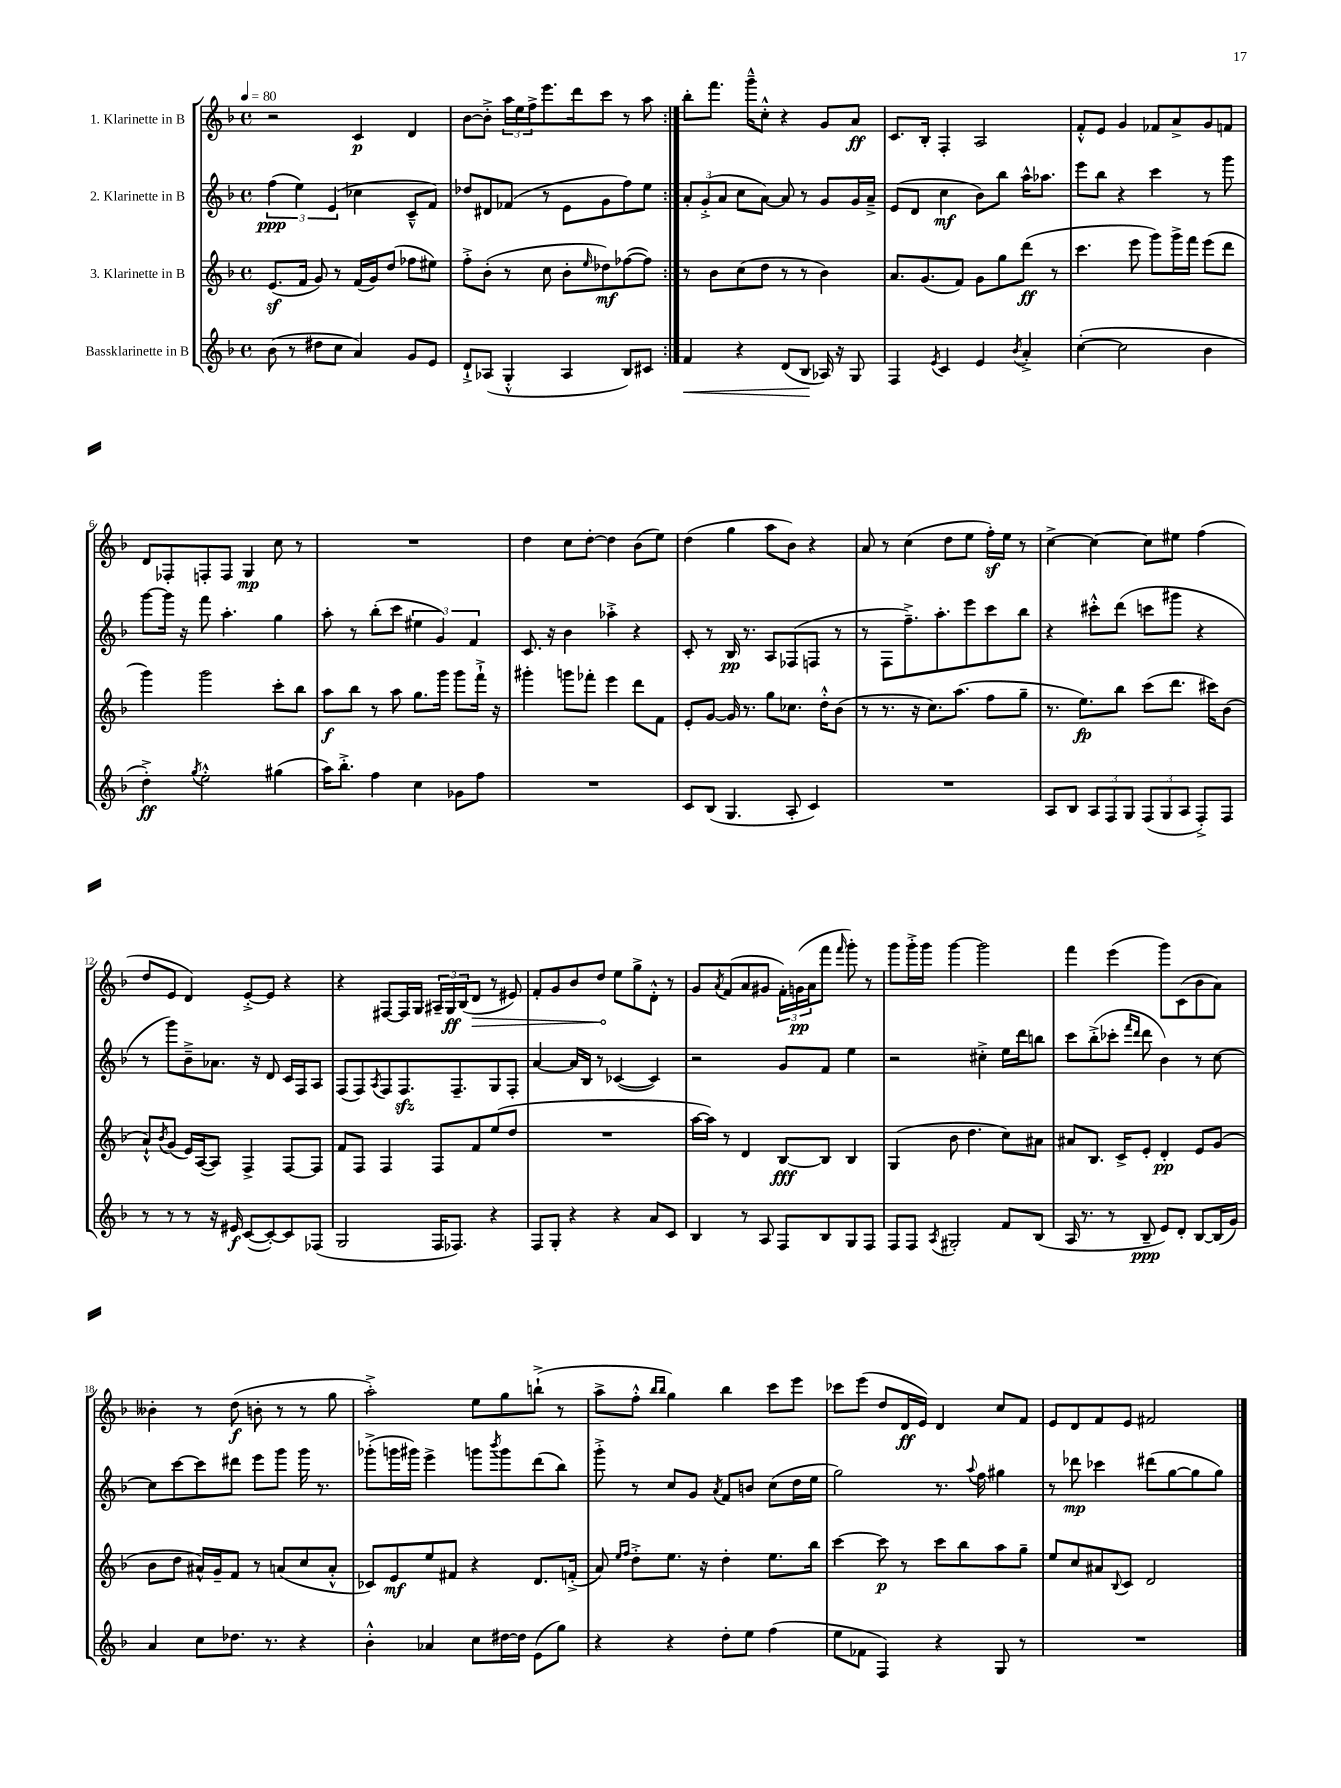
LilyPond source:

<<
\new StaffGroup <<
\new Staff = "s0" \with { instrumentName = "1. Klarinette in B" } {
    \clef treble \key f \major \defaultTimeSignature \time 4/4 \tempo 4 = 80
    \repeat volta 2 { r2 c'4\p d'4 |
    bes'8~ bes'8-.-> \tuplet 3/2 { a''16 e''16 f''16-> } e'''8. d'''16 c'''8 r8 a''8 | }
    bes''8-. f'''8. g'''16---^ c''8-.-^ r4 g'8 a'8\ff |
    c'8. bes16-. f4-. a2 |
    f'8-.-^ e'8 g'4 fes'8 a'8-> g'8 f'8 |
    d'8 fes8-. f8-. f8 g4\mp c''8 r8 |
    R1 |
    d''4 c''8 d''8~-. d''4 bes'8( e''8) |
    d''4( g''4 a''8 bes'8) r4 |
    a'8 r8 c''4( d''8 e''8 f''16-.\sf) e''16 r8 |
    c''4~-> c''4~ c''8 eis''8 f''4( |
    d''8 e'8 d'4) e'8~-.-> e'8 r4 |
    r4 fis8~ fis16 g16 \tuplet 3/2 { ais16-- g16\ff bes16( } \once \override Hairpin.circled-tip = ##t d'8\> r8 eis'8) |
    f'8-. g'8 bes'8 d''8\! e''8 g''8-> d'8-.-^ r8 |
    g'8 \acciaccatura { a'8 } f'8( a'8 gis'8 \tuplet 3/2 { f'16-.) g'16\pp( a'16 } f'''8 \grace { f'''16 } g'''8-.) r8 |
    g'''8 g'''16-.-> g'''16 g'''4~ g'''2 |
    f'''4 e'''4( g'''8) c'8( bes'8 a'8) |
    beses'4-. r8 d''8\f( b'8-. r8 r8 g''8 |
    a''2-.->) e''8 g''8 b''8-!->( r8 |
    a''8-> f''8-.-^ \grace { bes''16 bes''16 } g''4) bes''4 c'''8 e'''8 |
    ces'''8 e'''8( d''8 d'16\ff e'16) d'4 c''8 f'8 |
    e'8 d'8 f'8 e'8 fis'2 \bar "|." |
}
\new Staff = "s1" \with { instrumentName = "2. Klarinette in B" } {
    \clef treble \key f \major \defaultTimeSignature \time 4/4
    \repeat volta 2 { \tuplet 3/2 { f''4\ppp( e''4) e'4( } ces''4 c'8---^ f'8) |
    des''8 dis'8 fes'8( r8 e'8 g'8 f''8) e''8 | }
    \tuplet 3/2 { a'8-. g'8-.->( a'8 } c''8 a'8~) a'8 r8 g'8 g'16 a'16---> |
    e'8( d'8 c''4\mf bes'8) bes''8 a''16-^ aes''8. |
    e'''8 bes''8 r4 c'''4 r8 g'''8 |
    g'''8~ g'''16 r16 f'''8 a''4.-. g''4 |
    a''8-. r8 bes''8-.( c'''8 \tuplet 3/2 { eis''4 g'4) f'4 } |
    c'8. r16 bes'4 aes''4-.-> r4 |
    c'8-. r8 bes16\pp r8. a8 fes8( f8 r8 |
    r8 f8 f''8.--->) a''8.-. e'''8 c'''8 bes''8 |
    r4 cis'''8-.-^ d'''8( c'''8 gis'''8 r4 |
    r8 g'''8) bes'8---> aes'8. r16 d'8 c'16 f16 a8 |
    f8( f8) \acciaccatura { a8 } f8 f8.\sfz f8.-- g8 f8-. |
    a'4~ a'16 bes16 r8 ces'4~( ces'4) |
    r2 g'8 f'8 e''4 |
    r2 cis''4-.-> e''16 d'''16 b''8 |
    c'''8 bes''8-.->( ces'''8-. \grace { f'''16 d'''16 } d'''8 bes'4) r8 c''8~ |
    c''8 c'''8~ c'''8 dis'''8 e'''8 g'''8 g'''16 r8. |
    ges'''8-.->( g'''16 gis'''16) e'''4-> g'''8 \acciaccatura { bes'''8 } g'''8 d'''8( bes''8) |
    g'''8-.-> r8 c''8 g'8 \acciaccatura { a'8 } f'8 b'8 c''8( d''16 e''16 |
    g''2) r8. \appoggiatura { a''8 } f''16 gis''4 |
    r8 des'''8\mp ces'''4 dis'''8( g''8~ g''8 g''8) \bar "|." |
}
\new Staff = "s2" \with { instrumentName = "3. Klarinette in B" } {
    \clef treble \key f \major \defaultTimeSignature \time 4/4
    \repeat volta 2 { e'8.\sf( f'16 g'8) r8 f'16( g'16) d''8( fes''8 eis''8) |
    f''8-.-> bes'8-.( r8 c''8 bes'8-. \grace { e''16 } des''8\mf) fes''8~( fes''8) | }
    r8 bes'8 c''8( d''8 r8 r8 bes'4) |
    a'8. g'8.( f'8) g'8 g''8 d'''8\ff( r8 |
    c'''4. e'''8 g'''8) g'''16-> f'''16 e'''8( d'''8 |
    g'''4) g'''2 c'''8-. bes''8 |
    a''8\f bes''8 r8 a''8 g''8. g'''16 g'''8 f'''16-!-> r16 |
    gis'''4-. g'''8 fes'''8-. e'''4 d'''8 f'8 |
    e'8-. g'8~ g'16 r8. g''8 ces''8. d''16-.-^ bes'8( |
    r8 r8. r16 c''8.) a''8.( f''8 g''8-- |
    r8. e''8.\fp) bes''8 c'''8( d'''8. cis'''16) bes'8( |
    a'8-!-^) \acciaccatura { bes'8 } g'8( e'16) a16~( a8) f4-> f8~ f8 |
    f'8 f8 f4 f8 f'8 e''8( d''8 |
    R1 |
    a''16~ a''16) r8 d'4 bes8~\fff bes8 bes4 |
    g4( bes'8 d''4. c''8) ais'8 |
    ais'8 bes8. c'16-> e'8-. d'4-.\pp e'8 g'8( |
    bes'8 d''8 ais'16-^) g'16-- f'8 r8 a'8( c''8 a'8-.-^ |
    ces'8) e'8\mf e''8 fis'8 r4 d'8. f'16-.->( |
    a'8) \grace { e''16 f''16 } d''8-.-> e''8. r16 d''4-. e''8. bes''16 |
    c'''4~ c'''8\p r8 c'''8 bes''8 a''8 g''8-- |
    e''8 c''8 ais'8 \appoggiatura { bes8 } c'8 d'2 \bar "|." |
}
\new Staff = "s3" \with { instrumentName = "Bassklarinette in B" } {
    \clef treble \key f \major \defaultTimeSignature \time 4/4
    \repeat volta 2 { bes'8( r8 dis''8 c''8 a'4) g'8 e'8 |
    d'8-!-> aes8( g4-.-^ aes4 bes8) cis'8 | }
    f'4\< r4 d'8( bes8\! aes16) r16 g8 |
    f4 \acciaccatura { e'8 } c'4 e'4 \acciaccatura { bes'8 } a'4-.-> |
    c''4~-.( c''2 bes'4 |
    d''4-.->\ff) \acciaccatura { g''8 } e''2-.-^ gis''4( |
    a''16) bes''8.-.-> f''4 c''4 ges'8 f''8 |
    R1 |
    c'8 bes8( g4. a8-. c'4) |
    R1 |
    a8 bes8 \tuplet 3/2 { a8 f8 g8 } \tuplet 3/2 { f8( g8 a8 } f8-.->) f8 |
    r8 r8 r8 r16 eis'16\f c'8~( c'8~-.) c'8 fes8( |
    g2 f16 fes8.) r4 |
    f8 g8-. r4 r4 a'8 c'8 |
    bes4 r8 a8 f8 bes8 g8 f8 |
    f8 f8 \acciaccatura { a8 } gis2-. f'8 bes8( |
    a16 r8. r8 bes8--\ppp e'8) d'8-. bes8~ bes16( g'16) |
    a'4 c''8 des''8. r8. r4 |
    bes'4-.-^ aes'4 c''8 dis''16~ dis''16 e'8( g''8) |
    r4 r4 d''8-. e''8 f''4( |
    e''8 fes'8 f4) r4 g8 r8 |
    R1 \bar "|." |
}
>>
>>
